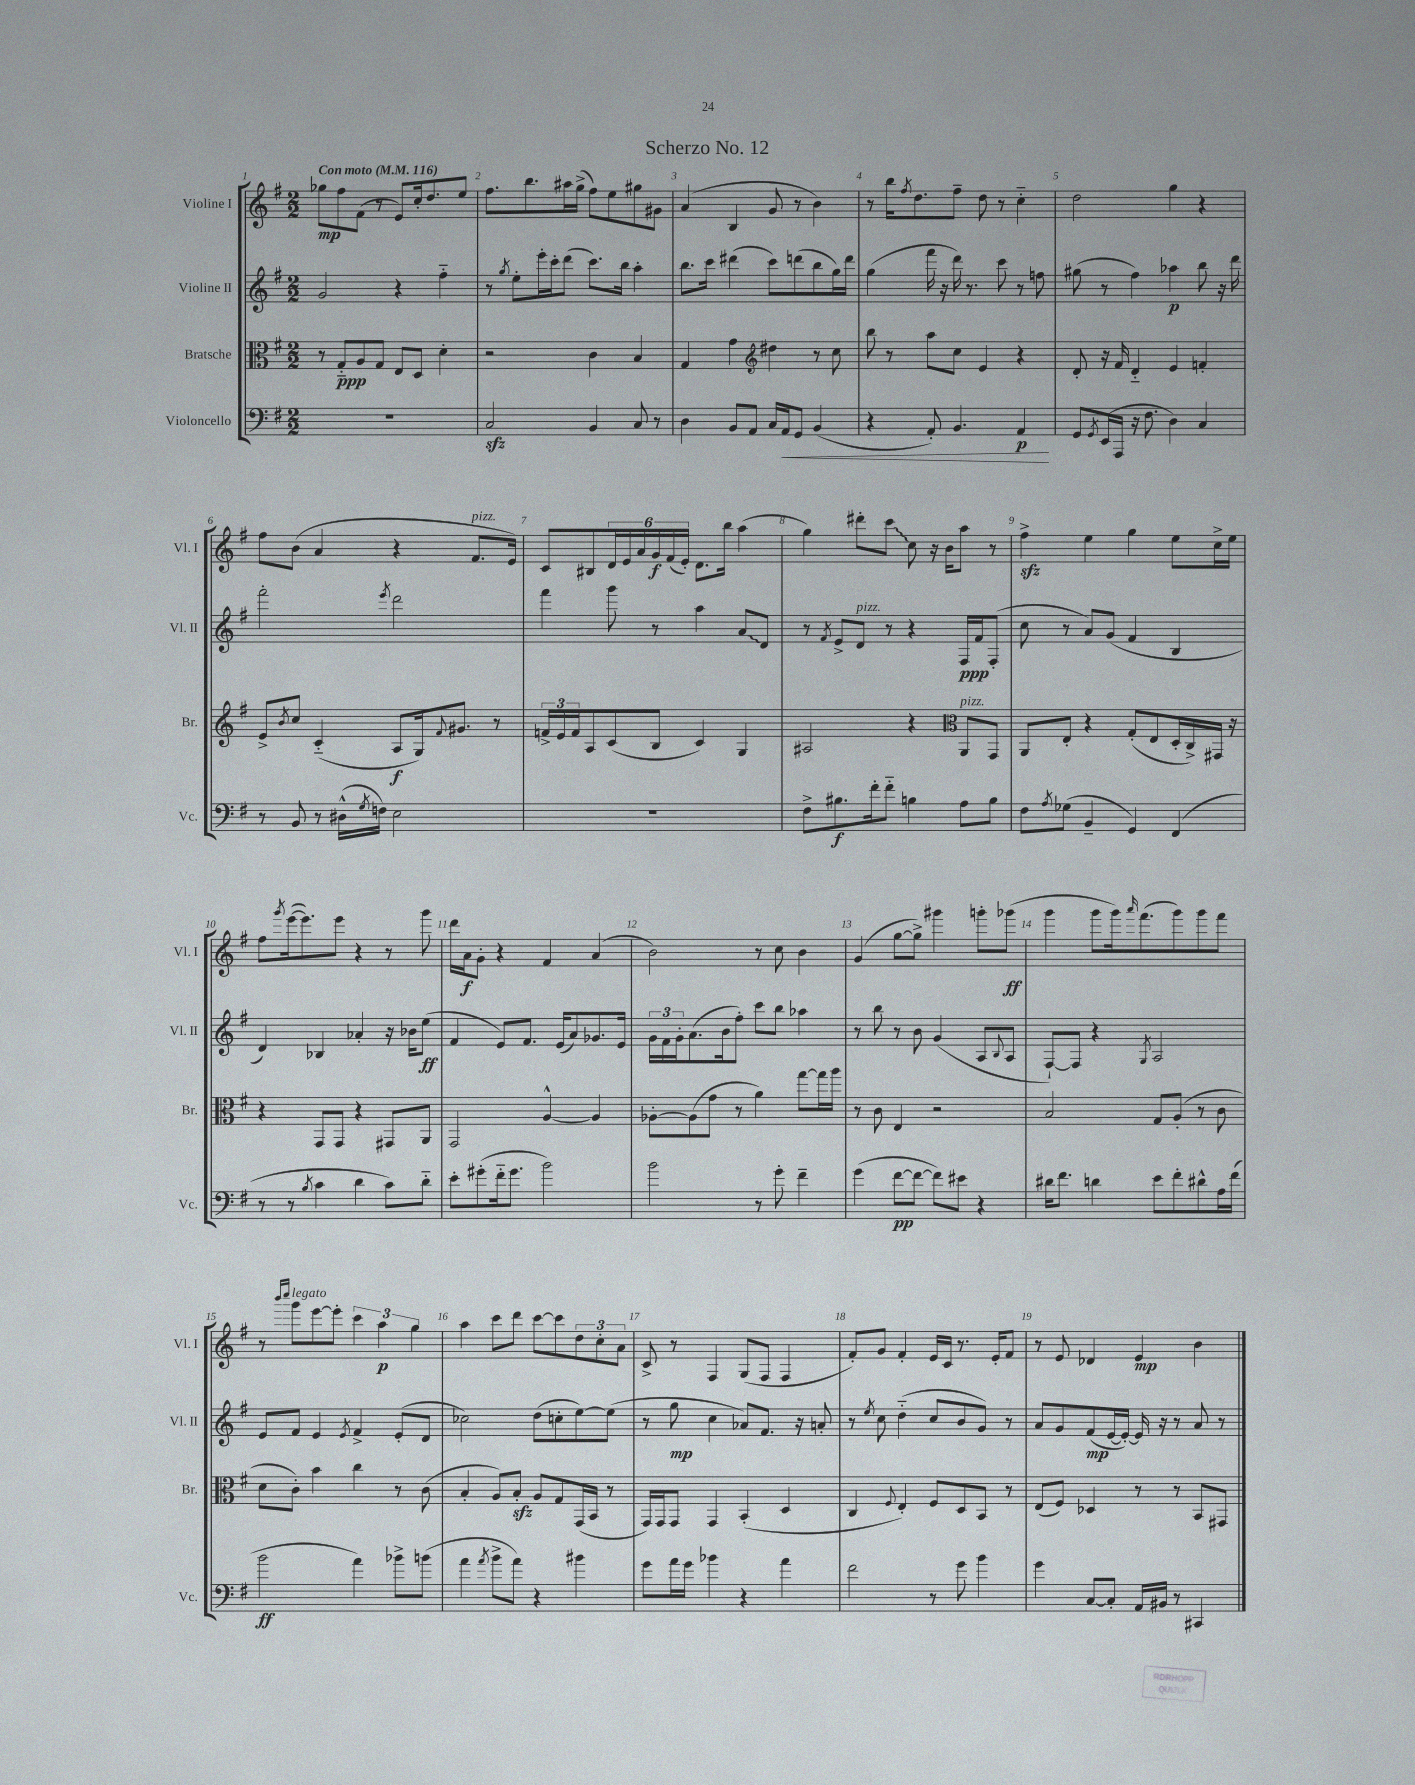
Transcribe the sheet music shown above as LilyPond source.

\header { title = "Scherzo No. 12" }
<<
\new StaffGroup <<
\new Staff = "s0" \with { instrumentName = "Violine I" shortInstrumentName = "Vl. I" } {
    \clef treble \key g \major \numericTimeSignature \time 2/2 \tempo "Con moto" 4 = 116
    ges''8\mp fis''8 fis'8( r8 e'8) c''16-. d''8. e''8 |
    fis''8. b''8. ais''16 g''16->( fis''8) e''8 gis''8 gis'8 |
    a'4( b4 g'8 r8 b'4) |
    r8 b''16 \acciaccatura { fis''8 } d''8. fis''8-- d''8 r8 c''4-_ |
    d''2 g''4 r4 |
    fis''8 b'8( a'4 r4 fis'8.^\markup { \italic "pizz." } e'16) |
    c'8 bis8 \tuplet 6/4 { d'16 e'16 a'16 g'16\f fis'16( e'16-.) } d'8. b''16 a''4( |
    g''4) dis'''8-. \once \override Glissando.style = #'zigzag c'''8\glissando c''8 r16 b'16 a''8 r8 |
    fis''4->\sfz e''4 g''4 e''8 c''16-> e''16 |
    fis''8 \acciaccatura { g'''8 } e'''16~( e'''8.) e'''8 r4 r8 g'''8 |
    d'''16 a'16\f g'8-. r4 fis'4 a'4( |
    b'2) r8 c''8 b'4 |
    g'4( g''8~ g''8->) gis'''4 g'''8-. ges'''8\ff( |
    g'''4 g'''8 g'''16) \grace { a'''16 } fis'''8.( g'''8) g'''8 fis'''8 |
    r8 \grace { b'''16 c''''16 } g'''8^\markup { \italic "legato" } e'''8~ e'''8-. \tuplet 3/2 { c'''4 a''4\p g''4 } |
    a''4 c'''8 d'''8 c'''8~ c'''8 \tuplet 3/2 { d''8 c''8-. a'8 } |
    c'8-> r8 fis4 g8( fis8 fis4 |
    fis'8-.) g'8 fis'4-. e'16 c'16 r8. e'16-. fis'8 |
    r8 e'8 des'4 e'4\mp b'4 \bar "|." |
}
\new Staff = "s1" \with { instrumentName = "Violine II" shortInstrumentName = "Vl. II" } {
    \clef treble \key g \major \numericTimeSignature \time 2/2
    g'2 r4 fis''4-_ |
    r8 \acciaccatura { g''8 } e''8-. e'''16-. c'''16-. d'''8( c'''8.) b''16 a''4-. |
    b''8. c'''16 dis'''4( c'''8) d'''8( b''8 g''16) d'''16 |
    g''4( fis'''16 r16 d'''16) r8. c'''8 r8 f''8 |
    gis''8( r8 fis''4) aes''4\p b''8 r16 d'''16 |
    fis'''2-. \acciaccatura { e'''8 } d'''2 |
    fis'''4 g'''8 r8 a''4 \once \override Glissando.style = #'zigzag a'8\glissando d'8 |
    r8 \acciaccatura { fis'8 } e'8-> d'8^\markup { \italic "pizz." } r8 r4 fis16\ppp fis'16 fis8-.( |
    c''8 r8 a'8) g'8( fis'4 b4 |
    d'4) bes4 aes'4-. r16 bes'16 e''8\ff( |
    fis'4 e'8) fis'8. e'16( a'8) ges'8. e'16 |
    \tuplet 3/2 { g'16 fis'16 g'16-. } a'8.( b'16 fis''8-.) c'''8 b''8 aes''4 |
    r8 b''8 r8 b'8 g'4( a8 \appoggiatura { b8 } a8 |
    fis8~-!) fis8 r4 \acciaccatura { g8 } a2 |
    e'8 fis'8 e'4 \acciaccatura { e'8 } fis'4-> e'8-.( d'8 |
    ces''2) d''8( c''8-. e''8~) e''8( |
    r8 g''8\mp c''4 aes'8) fis'8. r16 a'8-. |
    r8 \acciaccatura { e''8 } c''8 d''4-_( c''8 b'8 g'8) r8 |
    a'8 g'8 fis'8\mp( e'16~ e'16~-.) e'16 r16 r8 a'8 r8 \bar "|." |
}
\new Staff = "s2" \with { instrumentName = "Bratsche" shortInstrumentName = "Br." } {
    \clef alto \key g \major \numericTimeSignature \time 2/2
    r8 g8-_\ppp a8 g8 e8 d8 d'4-. |
    r2 c'4 b4 |
    g4 g'4 \clef treble dis''4 r8 c''8 |
    b''8 r8 a''8 c''8 e'4 r4 |
    d'8-. r16 fis'16 d'4-_ e'4 f'4-. |
    e'8-> \acciaccatura { b'8 } c''8 c'4-_( a8\f g16) \appoggiatura { fis'8 } gis'8. r8 |
    \tuplet 3/2 { f'16-> e'16 f'16 } a8 c'8( b8 c'4) g4 |
    ais2 r4 \clef alto a,8^\markup { \italic "pizz." } g,8 |
    a,8 e8-. r4 g8-.( e8 d16-. c16->) gis,16 r16 |
    r4 g,8 g,8 r4 gis,8 a,8 |
    g,2 a4~-^ a4 |
    aes8~-. aes8( g'8 r8 a'4) g''8~ g''16 a''16 |
    r8 c'8 e4 r2 |
    b2 g8 a8-.( r8 c'8 |
    d'8 c'8-.) b'4 c''4 r8 c'8( |
    b4-. a8) b8-.\sfz a8 g8 g,16( b,16 r8 |
    g,16) g,16 g,8 g,4 b,4-.( d4 |
    c4 \appoggiatura { fis8 } e4-.) fis8 d8 b,8 r8 |
    e8( fis8) des4 r8 r8 b,8 gis,8 \bar "|." |
}
\new Staff = "s3" \with { instrumentName = "Violoncello" shortInstrumentName = "Vc." } {
    \clef bass \key g \major \numericTimeSignature \time 2/2
    R1 |
    c2\sfz b,4 c8 r8 |
    d4 b,8 a,8 c16 a,16\< g,8 b,4( |
    r4 a,8-.) b,4. a,4\p\! |
    g,8 \acciaccatura { g,8 } e,16( a,,16 r16 fis8. d4) c4 |
    r8 b,8 r8 dis16-^( \acciaccatura { g8 } f16) e2 |
    R1 |
    fis8-> bis8.\f fis'16-. fis'8-_ b4 a8 b8 |
    fis8 \acciaccatura { a8 } ges8( b,4-- g,4) fis,4( |
    r8 r8 \acciaccatura { b8 } c'4 d'4 c'8) d'8-_ |
    e'8-. gis'8-.( fis'16-_ gis'8. b'2) |
    b'2 r8 g'8-. fis'4-- |
    g'4( fis'8~\pp fis'8~ fis'8) eis'8 r4 |
    dis'16 fis'8. d'4 e'8 fis'8-. dis'8-^ a16 fis'16( |
    b'2\ff a'4) bes'8-> b'8( |
    a'4 \acciaccatura { a'8 } b'8-> a'8) r4 bis'4 |
    g'8 a'16 g'16 bes'4 r4 a'4 |
    fis'2 r8 g'8 b'4 |
    g'4 c8~ c8-. a,16 bis,16 r8 cis,4 \bar "|." |
}
>>
>>
\layout { \context { \Score \override BarNumber.break-visibility = ##(#f #t #t) barNumberVisibility = #all-bar-numbers-visible } }
